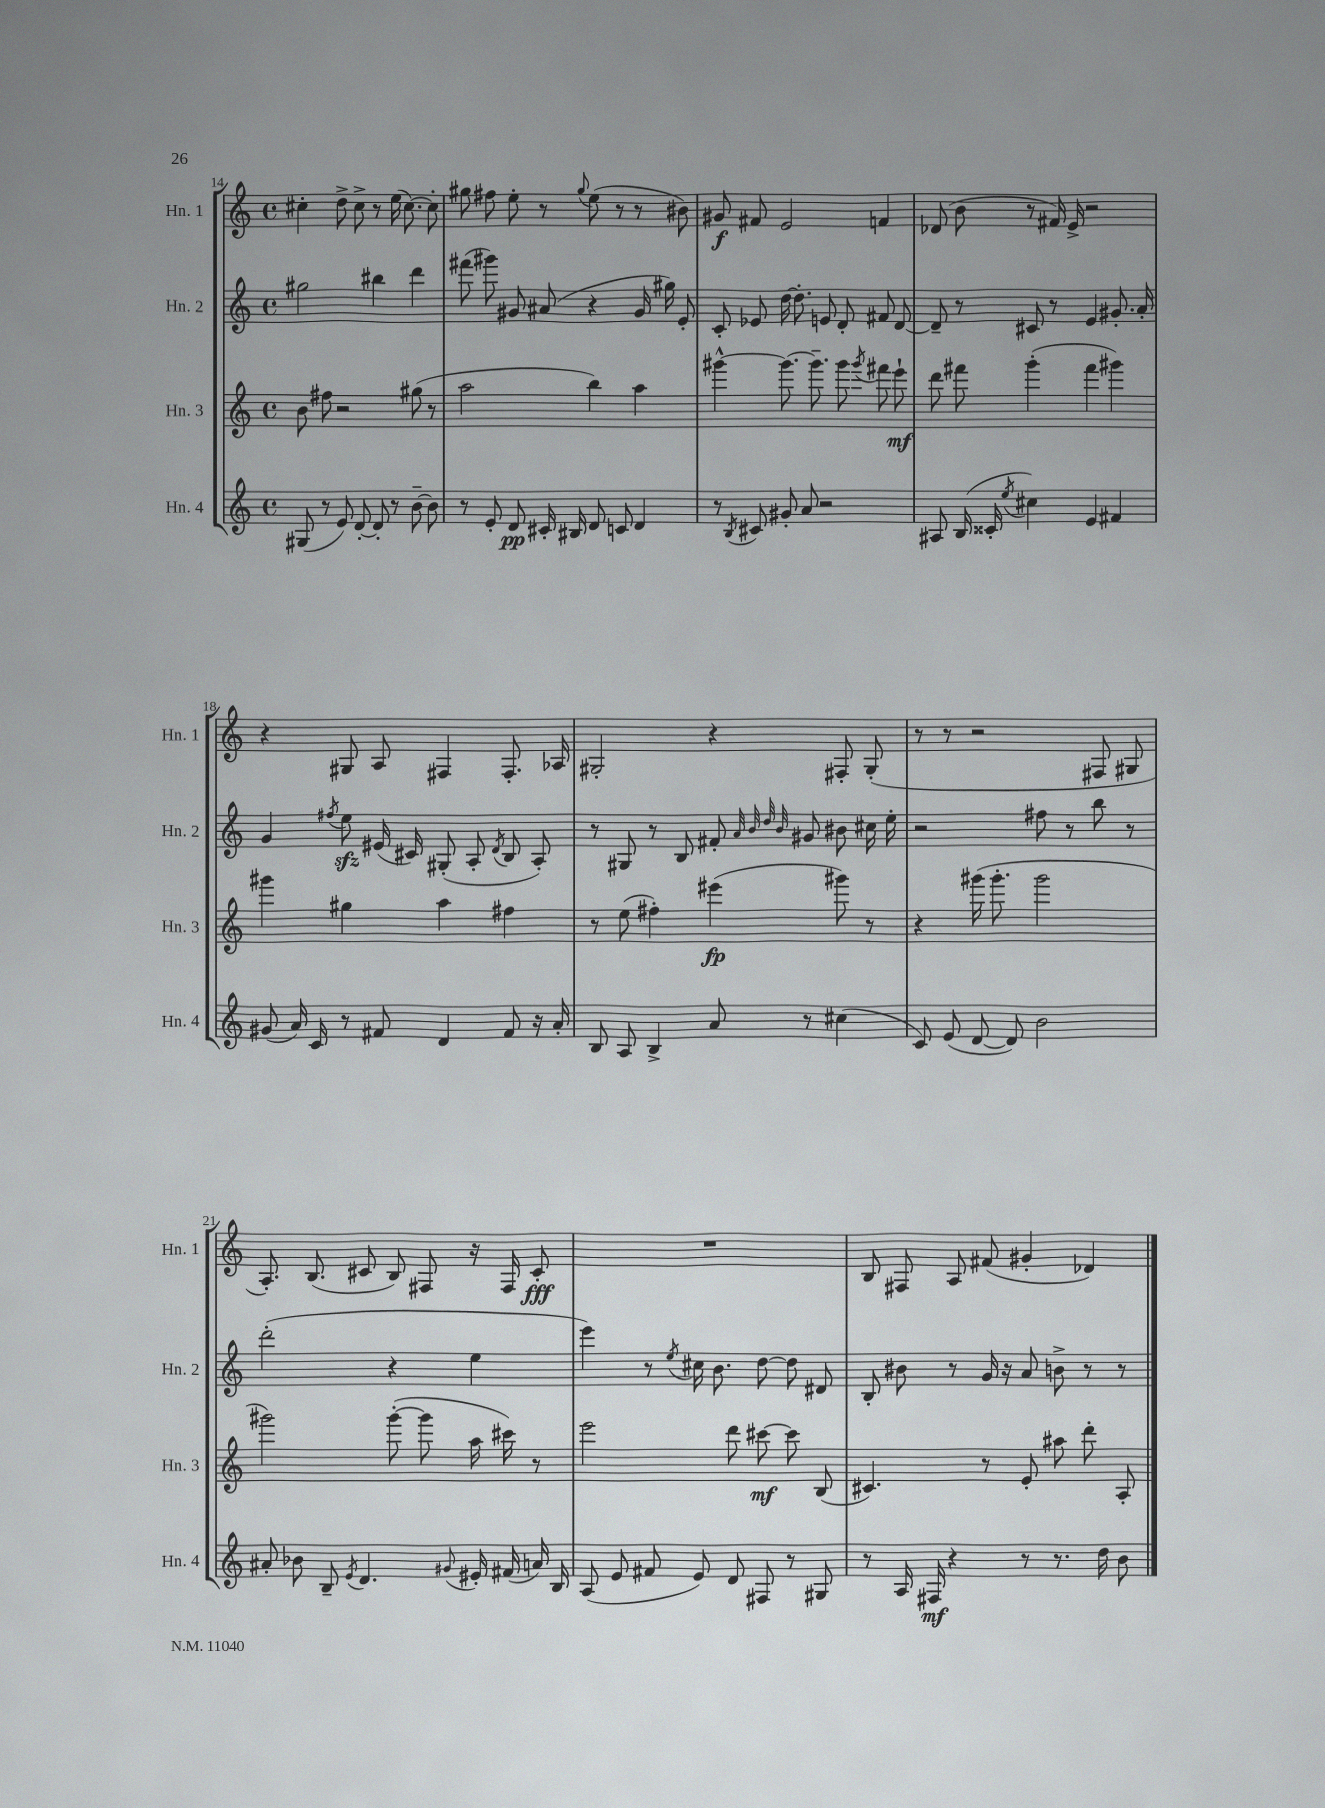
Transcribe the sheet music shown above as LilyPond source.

<<
\new StaffGroup <<
\new Staff = "s0" \with { instrumentName = "Hn. 1" shortInstrumentName = "Hn. 1" } {
    \clef treble \key c \major \defaultTimeSignature \time 4/4
    \autoBeamOff cis''4-. d''8-> cis''8-> r8 e''16( cis''8.~) cis''8-. |
    gis''8 fis''8 e''8-. r8 \appoggiatura { gis''8 } e''8( r8 r8 bis'8) |
    gis'8\f fis'8 e'2 f'4 |
    des'8( b'8 r8 fis'16) e'16-> r2 |
    r4 gis8 a8 fis4 fis8.-. aes16 |
    gis2-. r4 fis8-. gis8-.( |
    r8 r8 r2 fis8 gis8 |
    a8.-.) b8.( cis'8 b8) fis8 r16 fis16 cis'8-.\fff |
    R1 |
    b8 fis8 a8 fis'8( gis'4-. des'4) \bar "|." |
}
\new Staff = "s1" \with { instrumentName = "Hn. 2" shortInstrumentName = "Hn. 2" } {
    \clef treble \key c \major \defaultTimeSignature \time 4/4
    \autoBeamOff gis''2 bis''4 d'''4 |
    fis'''8( gis'''8) gis'8 ais'8( r4 gis'16 gis''16) e'8-. |
    c'8-. ees'8 d''16~ d''8.-. e'8 d'8-. fis'8 d'8~ |
    d'8-- r8 cis'8 r8 e'4 gis'8.-. a'16-. |
    g'4 \acciaccatura { fis''8 } e''8\sfz eis'16( cis'16) gis8-.( a8-. \acciaccatura { d'8 } b8 a8-.) |
    r8 gis8 r8 b8 fis'8-. \grace { a'32 b'32 d''32 b'32 } gis'8 bis'8 cis''16 e''16-. |
    r2 fis''8 r8 b''8 r8 |
    d'''2-.( r4 e''4 |
    e'''4) r8 \acciaccatura { e''8 } cis''16 b'8. d''8~ d''8 dis'8 |
    b8-. bis'8 r8 g'16 r16 a'8 b'8-> r8 r8 \bar "|." |
}
\new Staff = "s2" \with { instrumentName = "Hn. 3" shortInstrumentName = "Hn. 3" } {
    \clef treble \key c \major \defaultTimeSignature \time 4/4
    \autoBeamOff b'8 fis''8 r2 gis''8( r8 |
    a''2 b''4) a''4 |
    gis'''4~-^ gis'''8.~ gis'''8.-- gis'''8 \acciaccatura { gis'''8 } fis'''8 e'''8-!\mf |
    d'''8 fis'''8 g'''4-.( fis'''4 gis'''4) |
    gis'''4 gis''4 a''4 fis''4 |
    r8 e''8( fis''4-.) eis'''4\fp( gis'''8) r8 |
    r4 gis'''16( gis'''8.-. gis'''2 |
    gis'''2) gis'''8~-.( gis'''8 a''16 cis'''16) r8 |
    e'''2 d'''8 cis'''8~\mf cis'''8 b8( |
    cis'4.) r8 e'8-. ais''8 d'''8-. a8-. \bar "|." |
}
\new Staff = "s3" \with { instrumentName = "Hn. 4" shortInstrumentName = "Hn. 4" } {
    \clef treble \key c \major \defaultTimeSignature \time 4/4
    \autoBeamOff gis8( r8 e'8) d'8~-. d'8-. r8 b'8~-- b'8 |
    r8 e'8-. d'8\pp cis'16-. bis16 d'8 c'8 d'4 |
    r8 \acciaccatura { b8 } cis'8 gis'8-. a'8 r2 |
    ais8 b16( cisis'16-. \acciaccatura { e''8 } cis''4) e'4 fis'4 |
    gis'8( a'16) c'16 r8 fis'8 d'4 fis'8 r16 a'16-. |
    b8 a8 b4-> a'8 r8 cis''4( |
    c'8) e'8( d'8~ d'8) b'2 |
    ais'8-. bes'8 b8-- \acciaccatura { e'8 } d'4. \appoggiatura { gis'8 } eis'16-. fis'16( a'16) b16 |
    a8( e'8 fis'8 e'8) d'8 fis8 r8 gis8 |
    r8 a16 fis16\mf r4 r8 r8. d''16 b'8 \bar "|." |
}
>>
>>
\layout { \context { \Score currentBarNumber = #14 } }
